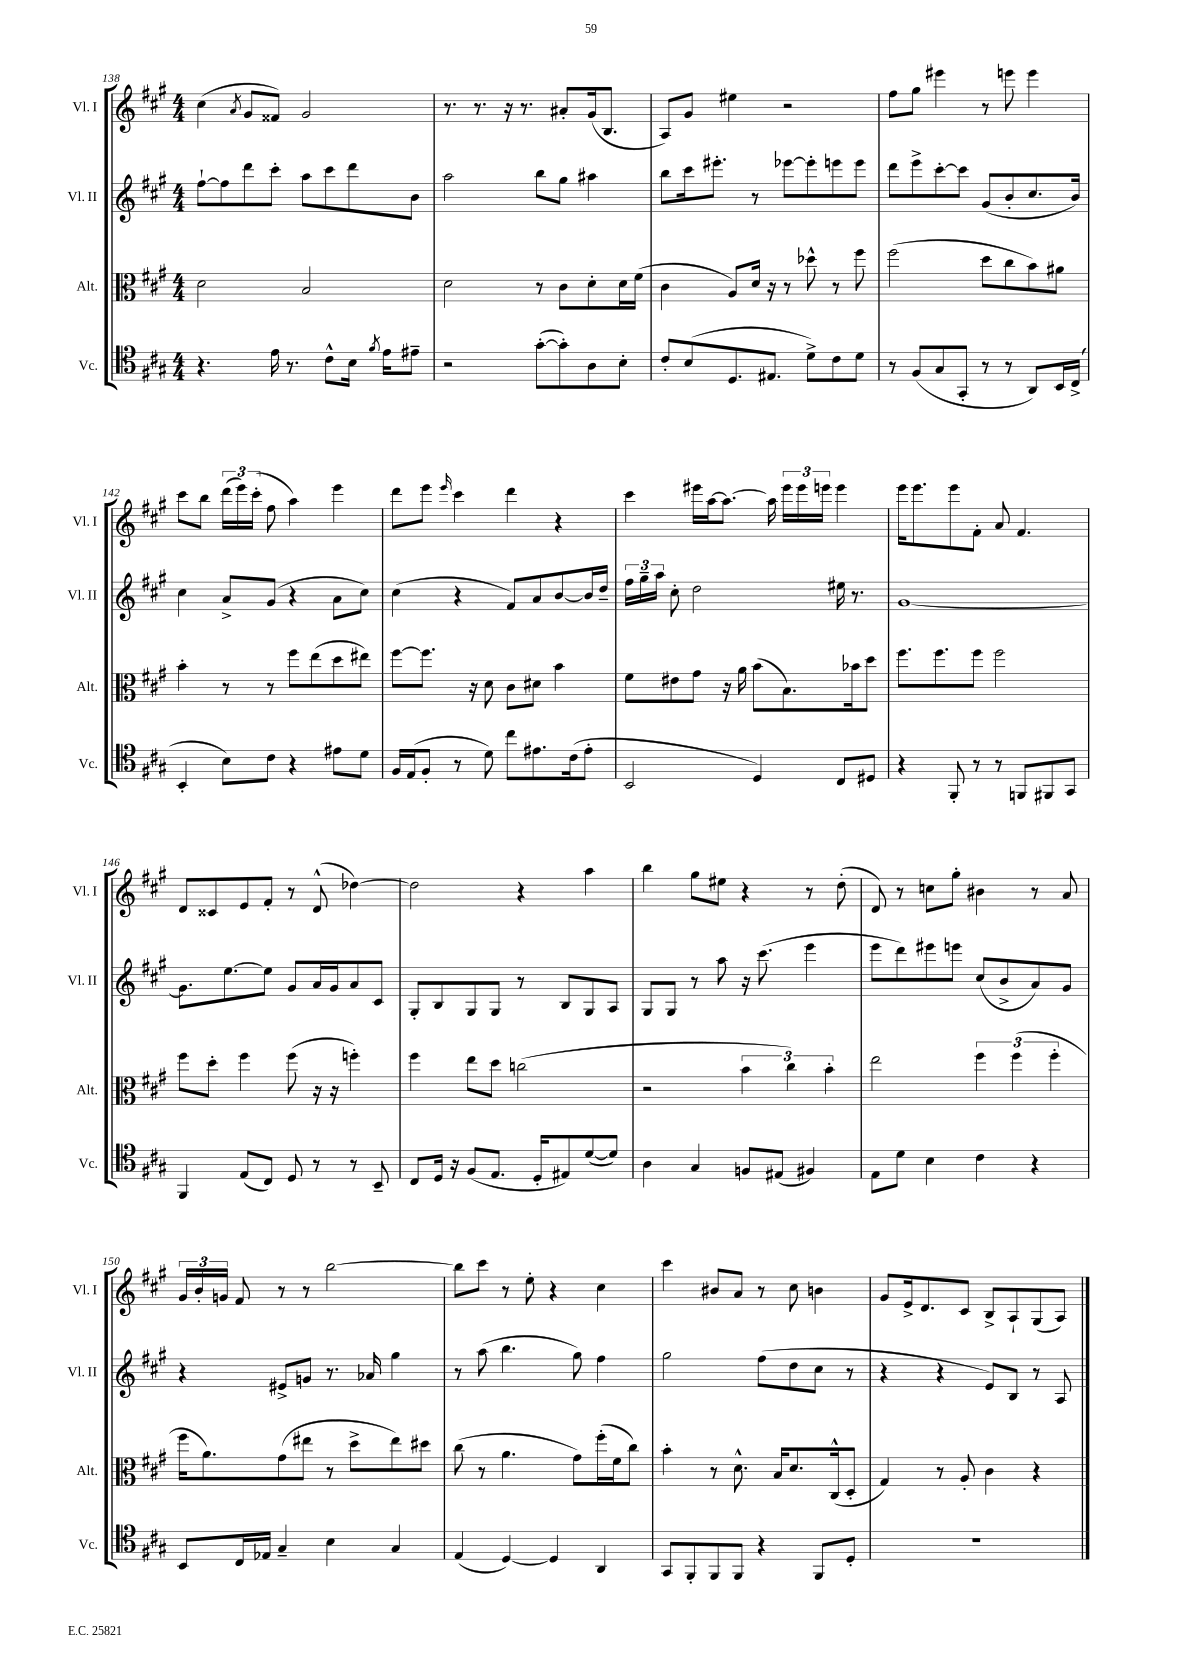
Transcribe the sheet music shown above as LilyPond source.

<<
\new StaffGroup <<
\new Staff = "s0" \with { instrumentName = "Vl. I" shortInstrumentName = "Vl. I" } {
    \clef treble \key a \major \numericTimeSignature \time 4/4
    \autoBeamOff cis''4( \acciaccatura { a'8 } gis'8[ fisis'8]) gis'2 |
    r8. r8. r16 r8. ais'8[-. gis'16( b8.] |
    a8[) gis'8] eis''4 r2 |
    fis''8[ gis''8] eis'''4 r8 e'''8 e'''4 |
    cis'''8[ b''8] \tuplet 3/2 { d'''16[( e'''16) cis'''16]-.( } fis''8 a''4) e'''4 |
    d'''8[ e'''8] \grace { e'''16 } cis'''4 d'''4 r4 |
    cis'''4 eis'''16[ a''16~ a''8.]~ a''16 \tuplet 3/2 { eis'''16[ eis'''16 e'''16] } e'''4 |
    e'''16[ e'''8. e'''8 fis'8]-. a'8 fis'4. |
    d'8[ cisis'8 e'8 fis'8]-. r8 d'8-^( des''4~) |
    des''2 r4 a''4 |
    b''4 gis''8[ eis''8] r4 r8 d''8-.( |
    d'8) r8 c''8[ gis''8]-. bis'4 r8 a'8 |
    \tuplet 3/2 { gis'16[ b'16-. g'16] } fis'8 r8 r8 b''2~ |
    b''8[ cis'''8] r8 e''8-. r4 cis''4 |
    cis'''4 bis'8[ a'8] r8 cis''8 b'4 |
    gis'8[ e'16-> d'8. cis'8] b8[-> a8-! gis8( a8]) \bar "|." |
}
\new Staff = "s1" \with { instrumentName = "Vl. II" shortInstrumentName = "Vl. II" } {
    \clef treble \key a \major \numericTimeSignature \time 4/4
    \autoBeamOff fis''8[~-! fis''8 d'''8 cis'''8]-. a''8[ cis'''8 d'''8 b'8] |
    a''2 b''8[ gis''8] ais''4 |
    b''8[ cis'''16 eis'''8.]-. r8 ees'''8[~ ees'''8-. e'''8 e'''8] |
    d'''8[ e'''8-> cis'''8~-. cis'''8] gis'8[( b'8-. cis''8. b'16]) |
    cis''4 a'8[-> gis'8]( r4 a'8[ cis''8]) |
    cis''4( r4 fis'8[) a'8 b'8~ b'16 d''16]-- |
    \tuplet 3/2 { fis''16[ gis''16-- a''16] } cis''8-. d''2 eis''16 r8. |
    gis'1~ |
    gis'8.[ e''8.~ e''8] gis'8[ a'16 gis'16 a'8 cis'8] |
    gis8[-. b8 gis8 gis8] r8 b8[ gis8 a8] |
    gis8[ gis8] r8 a''8 r16 cis'''8.( e'''4 |
    e'''8[ d'''8) eis'''8 e'''8] cis''8[( b'8-> a'8) gis'8] |
    r4 eis'8[-> g'8] r8. aes'16 gis''4 |
    r8 a''8( b''4. gis''8) fis''4 |
    gis''2 fis''8[( d''8 cis''8] r8 |
    r4 r4 e'8[) b8] r8 a8 \bar "|." |
}
\new Staff = "s2" \with { instrumentName = "Alt." shortInstrumentName = "Alt." } {
    \clef alto \key a \major \numericTimeSignature \time 4/4
    \autoBeamOff d'2 b2 |
    d'2 r8 cis'8[ d'8-. d'16 fis'16]( |
    cis'4 a8[) d'16] r16 r8 des''8-^ r8 fis''8 |
    fis''2( d''8[ cis''8 b'8) ais'8] |
    b'4-. r8 r8 fis''8[ e''8( d''8 eis''8]) |
    fis''8[~ fis''8.] r16 d'8 cis'8[ dis'8] b'4 |
    fis'8[ eis'8 gis'8] r16 a'16 b'8[( b8.) bes'16 d''8] |
    fis''8.[ fis''8. fis''8] fis''2 |
    fis''8[ d''8]-. fis''4 fis''8( r16 r16 f''4-.) |
    fis''4 e''8[ d''8] c''2( |
    r2 \tuplet 3/2 { b'4 cis''4) b'4-. } |
    e''2 \tuplet 3/2 { fis''4 fis''4( fis''4-. } |
    fis''16[ a'8.) gis'8( eis''8] r8 d''8[-> eis''8) dis''8] |
    cis''8( r8 a'4. gis'8[) fis''16-.( fis'16 cis''8]) |
    b'4-. r8 d'8.-^ b16[ d'8. cis16-^( d8]-. |
    gis4) r8 a8-. cis'4 r4 \bar "|." |
}
\new Staff = "s3" \with { instrumentName = "Vc." shortInstrumentName = "Vc." } {
    \clef tenor \key a \major \numericTimeSignature \time 4/4
    \autoBeamOff r4. e'16 r8. cis'8[-^ b16] \acciaccatura { fis'8 } e'16[ eis'8]-- |
    r2 gis'8[~-.( gis'8-.) a8 b8]-. |
    cis'8[-. b8( d8. eis8.] d'8[->) cis'8 d'8] |
    r8 fis8[( gis8 gis,8]-. r8 r8 a,8[) b,16 cis16]->( |
    b,4-. b8[) cis'8] r4 eis'8[ d'8] |
    fis16[ e16( fis8]-. r8 d'8) cis''8[ eis'8. cis'16( eis'8]-. |
    b,2 d4) cis8[ dis8] |
    r4 fis,8-. r8 r8 f,8[ fis,8 gis,8] |
    fis,4 e8[( cis8]) d8 r8 r8 b,8-- |
    cis8[ d16] r16 fis8[( e8.] d16[-. eis8) d'8~( d'8]) |
    a4 gis4 f8[ eis8]( fis4) |
    e8[ d'8] b4 cis'4 r4 |
    b,8[ cis16 ees16] gis4-- b4 gis4 |
    e4( d4~) d4 a,4 |
    gis,8[ fis,8-. fis,8 fis,8] r4 fis,8[ d8]-. |
    r1 \bar "|." |
}
>>
>>
\layout { \context { \Score currentBarNumber = #138 } }
